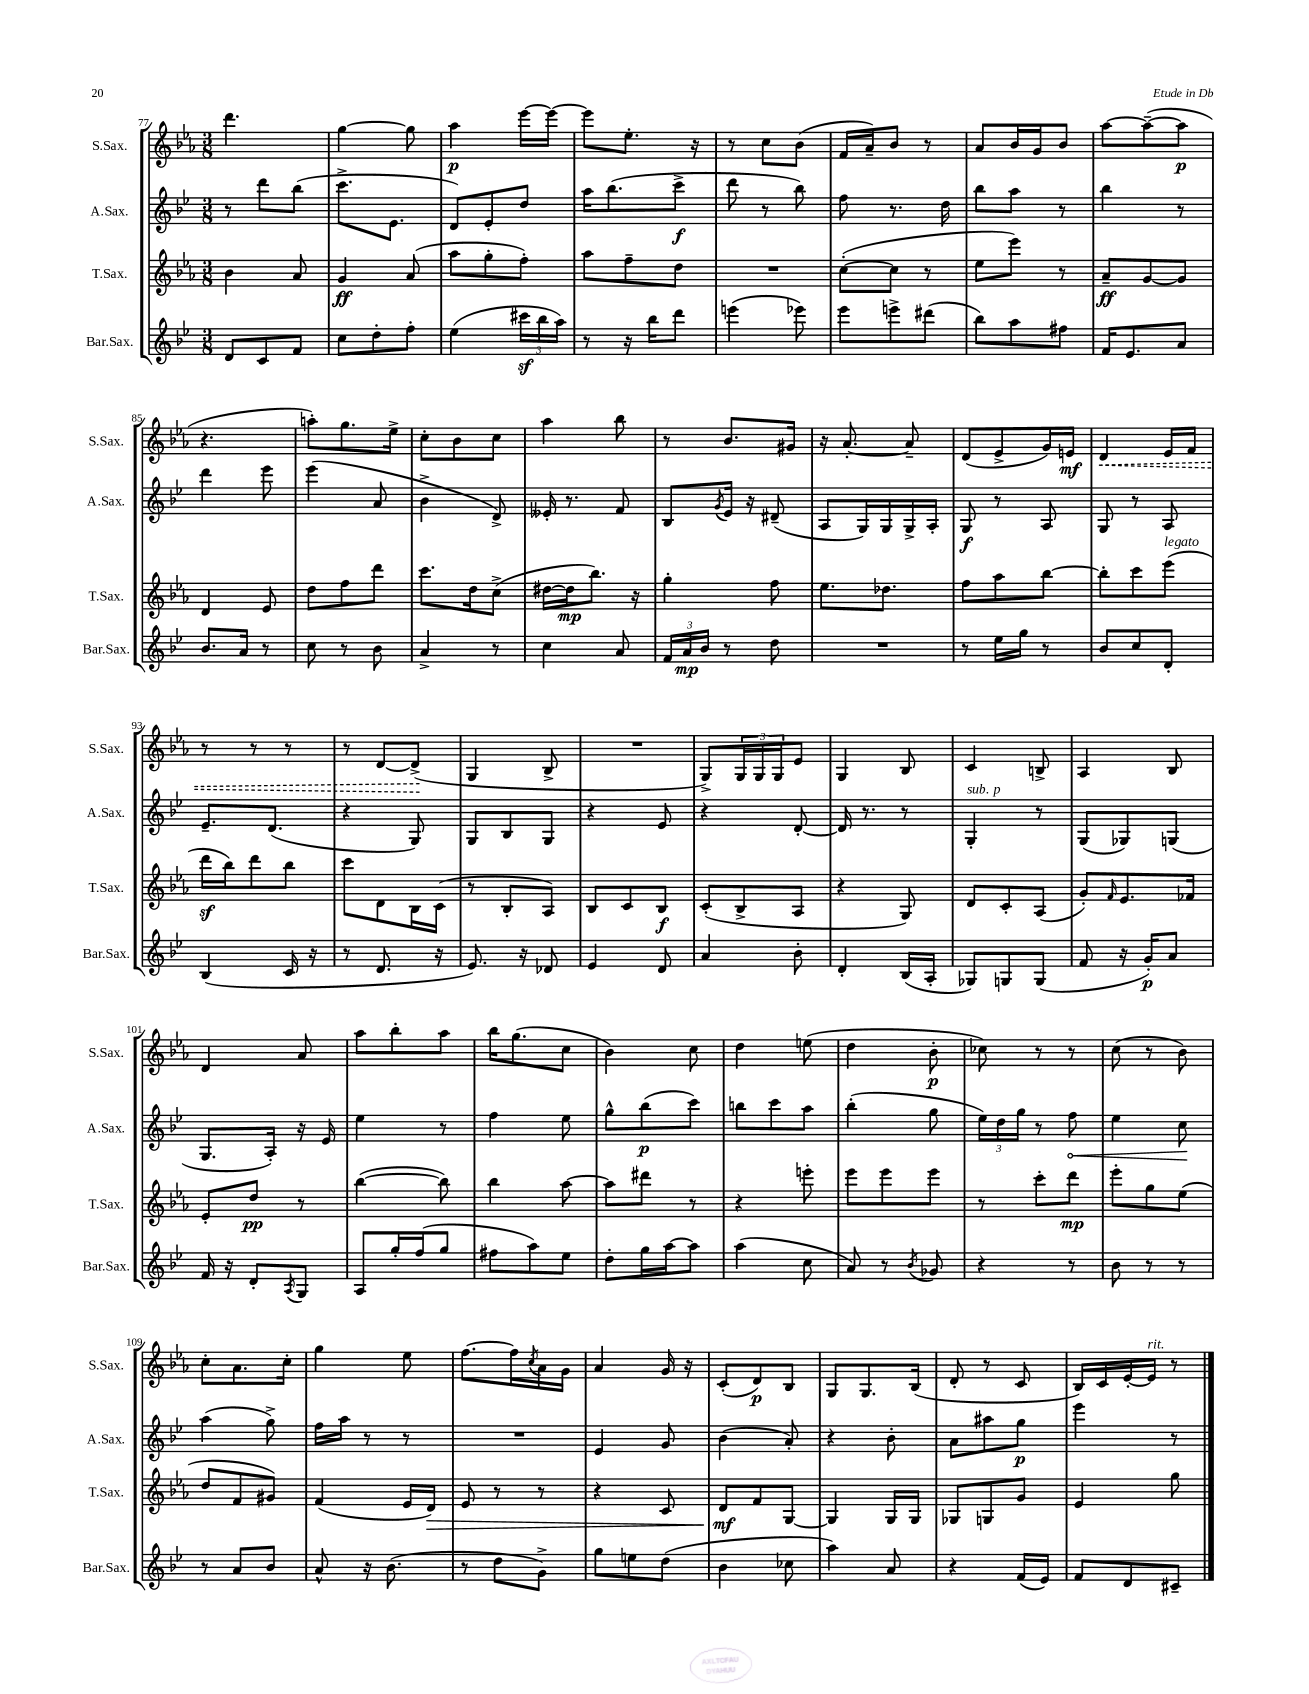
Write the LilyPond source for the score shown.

<<
\new StaffGroup <<
\new Staff = "s0" \with { instrumentName = "S.Sax." shortInstrumentName = "S.Sax." } {
    \clef treble \key ees \major \numericTimeSignature \time 3/8
    d'''4. |
    g''4~ g''8 |
    aes''4\p ees'''16~ ees'''16~ |
    ees'''8 ees''8.-. r16 |
    r8 c''8 bes'8( |
    f'16 aes'16--) bes'8 r8 |
    aes'8 bes'16 g'16 bes'8 |
    aes''8~ aes''8~--( aes''8\p |
    r4. |
    a''8-.) g''8. ees''16-> |
    c''8-. bes'8 c''8 |
    aes''4 bes''8 |
    r8 bes'8. gis'16 |
    r16 aes'8.~-. aes'8-- |
    d'8( ees'8-> g'16) e'16\mf |
    \once \override Hairpin.style = #'dashed-line d'4\< ees'16 f'16 |
    r8 r8 r8 |
    r8 d'8~ d'8->\!( |
    g4 bes8-> |
    R4. |
    g8->) \tuplet 3/2 { g16 g16 g16 } ees'8 |
    g4 bes8 |
    c'4 b8-> |
    aes4 bes8 |
    d'4 aes'8 |
    aes''8 bes''8-. aes''8 |
    bes''16 g''8.( c''8 |
    bes'4) c''8 |
    d''4 e''8( |
    d''4 bes'8-.\p |
    ces''8) r8 r8 |
    c''8( r8 bes'8) |
    c''8-. aes'8. c''16-. |
    g''4 ees''8 |
    f''8.~ f''16 \acciaccatura { c''8 } aes'16 g'16 |
    aes'4 g'16 r16 |
    c'8-.( d'8\p) bes8 |
    g8 g8. bes16( |
    d'8-. r8 c'8 |
    bes16) c'16 ees'16~-. ees'16^\markup { \italic "rit." } r8 \bar "|." |
}
\new Staff = "s1" \with { instrumentName = "A.Sax." shortInstrumentName = "A.Sax." } {
    \clef treble \key bes \major \numericTimeSignature \time 3/8
    r8 d'''8 bes''8( |
    c'''8.-> ees'8. |
    d'8) ees'8-. d''8 |
    a''16 bes''8.( c'''8->\f |
    d'''8 r8 bes''8) |
    f''8 r8. d''16 |
    bes''8 a''8 r8 |
    bes''4 r8 |
    d'''4 ees'''8 |
    ees'''4( a'8 |
    bes'4-> d'8->) |
    eeses'16-. r8. f'8 |
    bes8 \acciaccatura { g'8 } ees'16 r16 dis'8--( |
    a8 g16) g16 g16-> a16-. |
    g8\f r8 a8 |
    g8 r8 a8 |
    ees'8.-- d'8.( |
    r4 g8) |
    g8 bes8 g8 |
    r4 ees'8 |
    r4 d'8~-. |
    d'16 r8. r8 |
    g4-.^\markup { \italic "sub. p" } r8 |
    g8( ges8) g8( |
    g8. a16-.) r16 ees'16 |
    ees''4 r8 |
    f''4 ees''8 |
    g''8-^ bes''8\p( c'''8) |
    b''8 c'''8 a''8 |
    bes''4-.( g''8 |
    \tuplet 3/2 { ees''16) d''16 g''16 } r8 \once \override Hairpin.circled-tip = ##t f''8\< |
    ees''4 c''8\! |
    a''4( g''8->) |
    f''16 a''16 r8 r8 |
    R4. |
    ees'4 g'8 |
    bes'4( a'8-.) |
    r4 bes'8-. |
    a'8 ais''8 g''8\p |
    ees'''4 r8 \bar "|." |
}
\new Staff = "s2" \with { instrumentName = "T.Sax." shortInstrumentName = "T.Sax." } {
    \clef treble \key ees \major \numericTimeSignature \time 3/8
    bes'4 aes'8 |
    g'4\ff aes'8( |
    aes''8 g''8-. f''8-.) |
    aes''8 f''8-- d''8 |
    R4. |
    c''8~-.( c''8 r8 |
    ees''8 ees'''8) r8 |
    aes'8--\ff g'8~ g'8 |
    d'4 ees'8 |
    d''8 f''8 d'''8 |
    c'''8. d''16 c''8->( |
    dis''16~ dis''16\mp bes''8.) r16 |
    g''4-. f''8 |
    ees''8. des''8. |
    f''8 aes''8 bes''8~ |
    bes''8-. c'''8 ees'''8^\markup { \italic "legato" }( |
    d'''16\sf bes''16) d'''8 bes''8 |
    c'''8 d'8 bes16 c'16( |
    r8 bes8-. aes8) |
    bes8 c'8 bes8\f |
    c'8-.( bes8-> aes8 |
    r4 g8) |
    d'8 c'8-. aes8( |
    g'8-.) \grace { f'16 } ees'8. fes'16 |
    ees'8-. d''8\pp r8 |
    bes''4~( bes''8) |
    bes''4 aes''8~ |
    aes''8 dis'''8 r8 |
    r4 e'''8-. |
    ees'''8 ees'''8 ees'''8 |
    r8 c'''8-. d'''8\mp |
    ees'''8-. g''8 ees''8( |
    d''8 f'8 gis'8) |
    f'4( ees'16 d'16\>) |
    ees'8 r8 r8 |
    r4 c'8 |
    d'8\mf\! f'8 g8~ |
    g4 g16 g16 |
    ges8 g8 g'8 |
    ees'4 g''8 \bar "|." |
}
\new Staff = "s3" \with { instrumentName = "Bar.Sax." shortInstrumentName = "Bar.Sax." } {
    \clef treble \key bes \major \numericTimeSignature \time 3/8
    d'8 c'8 f'8 |
    c''8 d''8-. f''8-. |
    ees''4( \tuplet 3/2 { cis'''16\sf bes''16 a''16) } |
    r8 r16 bes''16 d'''8 |
    e'''4( ees'''8) |
    ees'''8 e'''8-> dis'''8( |
    bes''8) a''8 fis''8 |
    f'16 ees'8. a'8 |
    bes'8. a'16 r8 |
    c''8 r8 bes'8 |
    a'4-> r8 |
    c''4 a'8 |
    \tuplet 3/2 { f'16 a'16\mp bes'16 } r8 d''8 |
    R4. |
    r8 ees''16 g''16 r8 |
    bes'8 c''8 d'8-. |
    bes4( c'16 r16 |
    r8 d'8. r16 |
    ees'8.) r16 des'8 |
    ees'4 d'8 |
    a'4 bes'8-. |
    d'4-. bes16( a16-. |
    ges8) g8 g8( |
    f'8 r16 g'16-.\p) a'8 |
    f'16 r16 d'8-. \acciaccatura { a8 } g8 |
    a8 g''16-. f''16( g''8 |
    fis''8 a''8) ees''8 |
    d''8-. g''16 a''16~ a''8 |
    a''4( c''8 |
    a'8) r8 \acciaccatura { bes'8 } ges'8 |
    r4 r8 |
    bes'8 r8 r8 |
    r8 a'8 bes'8 |
    a'8-^ r16 bes'8.( |
    r8 d''8 g'8->) |
    g''8 e''8 d''8( |
    bes'4 ces''8 |
    a''4) a'8 |
    r4 f'16( ees'16) |
    f'8 d'8 cis'8-- \bar "|." |
}
>>
>>
\layout { \context { \Score currentBarNumber = #77 } }
